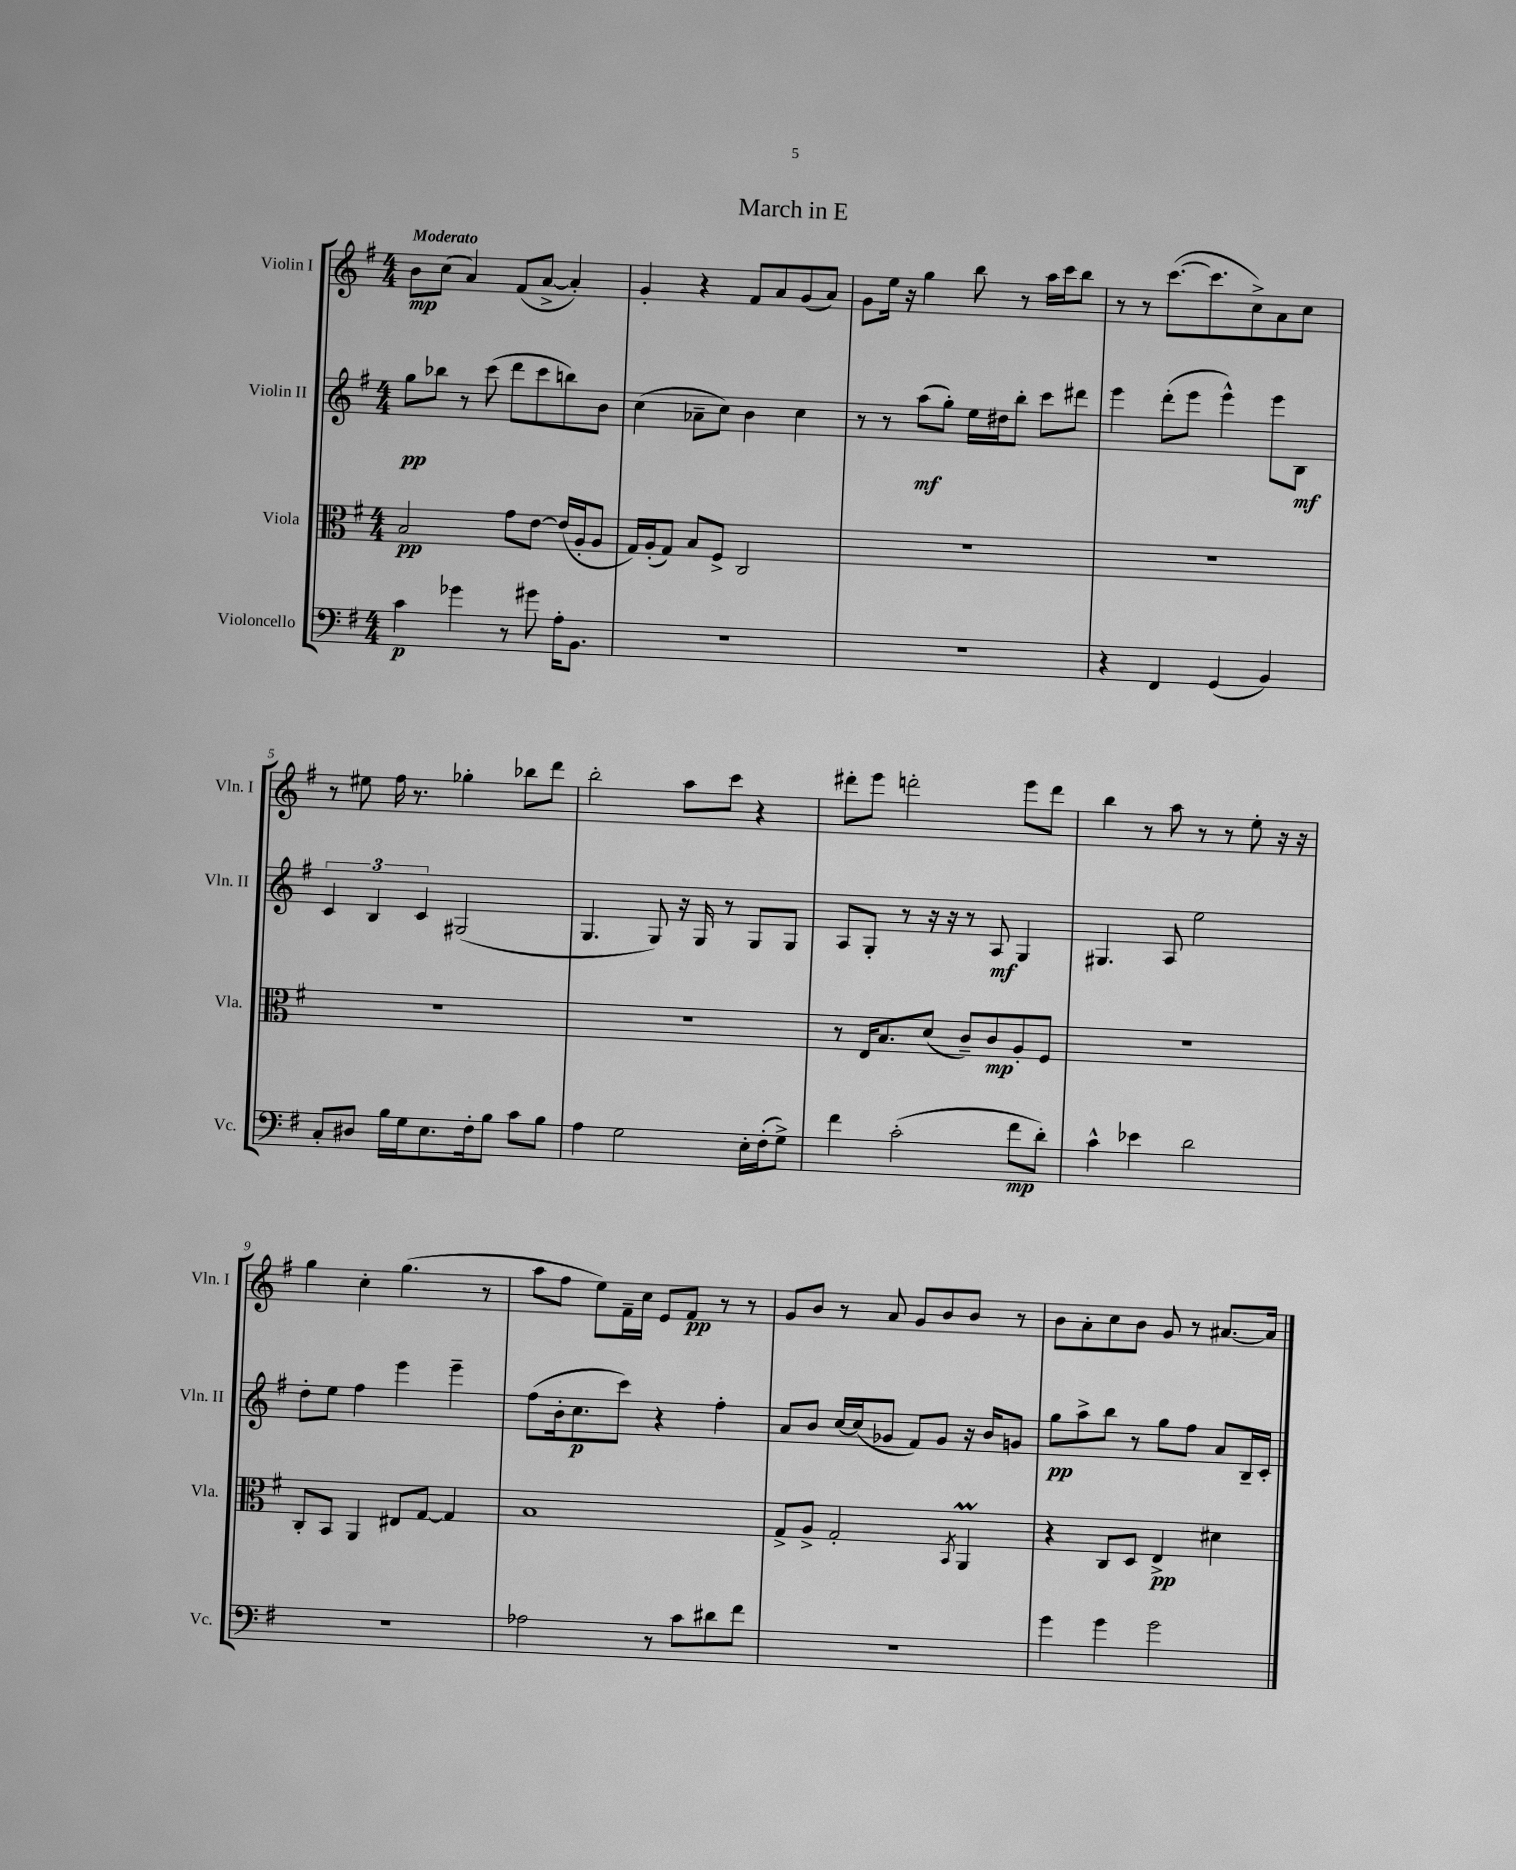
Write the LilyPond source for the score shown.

\header { title = "March in E" }
<<
\new StaffGroup <<
\new Staff = "s0" \with { instrumentName = "Violin I" shortInstrumentName = "Vln. I" } {
    \clef treble \key g \major \numericTimeSignature \time 4/4 \tempo "Moderato"
    b'8\mp c''8( a'4) fis'8( a'8~-> a'4-.) |
    g'4-. r4 fis'8 a'8 g'8( a'8) |
    g'8 e''16 r16 g''4 b''8 r8 a''16 c'''16 b''8 |
    r8 r8 c'''8.~( c'''8. c''8->) a'8 c''8 |
    r8 eis''8 fis''16 r8. ges''4-. bes''8 d'''8 |
    b''2-. a''8 c'''8 r4 |
    dis'''8-. e'''8 d'''2-. e'''8 d'''8 |
    b''4 r8 a''8 r8 r8 e''8-. r16 r16 |
    g''4 c''4-. g''4.( r8 |
    a''8 fis''8 e''8) fis'16-- c''16 e'8 fis'8\pp r8 r8 |
    g'8 b'8 r8 a'8 g'8 b'8 b'8 r8 |
    b'8 a'8-. c''8 b'8 g'8 r8 ais'8.~ ais'16 \bar "|." |
}
\new Staff = "s1" \with { instrumentName = "Violin II" shortInstrumentName = "Vln. II" } {
    \clef treble \key g \major \numericTimeSignature \time 4/4
    g''8\pp bes''8 r8 c'''8( d'''8 c'''8 b''8) b'8 |
    c''4( aes'8-- c''8) b'4 c''4 |
    r8 r8 a''8\mf( g''8-.) e''16 dis''16 b''8-. c'''8 dis'''8 |
    e'''4 d'''8-.( e'''8 e'''4-^) e'''8 b8\mf |
    \tuplet 3/2 { c'4 b4 c'4 } gis2( |
    g4. g8) r16 g16 r8 g8 g8 |
    a8 g8-. r8 r16 r16 r8 a8\mf g4 |
    gis4. a8 e''2 |
    d''8-. e''8 fis''4 e'''4 e'''4-- |
    fis''8( b'16-. c''8.\p c'''8) r4 fis''4-. |
    a'8 b'8 c''16~ c''16( ges'8 fis'8) ges'8 r16 b'16 g'8 |
    g''8\pp a''8-> b''8 r8 g''8 fis''8 a'8 b16-- c'16-. \bar "|." |
}
\new Staff = "s2" \with { instrumentName = "Viola" shortInstrumentName = "Vla." } {
    \clef alto \key g \major \numericTimeSignature \time 4/4
    b2\pp g'8 e'8~ e'16( a16-. a8 |
    g16) a16-.( g8) b8 fis8-> c2 |
    R1 |
    R1 |
    R1 |
    R1 |
    r8 e16 b8. d'8( c'8--) c'8\mp a8-. fis8 |
    R1 |
    c8-. b,8 a,4 eis8 g8~ g4 |
    b1 |
    g8-> a8-> g2-. \acciaccatura { b,8 } a,4\prall |
    r4 c8 d8 e4->\pp dis'4 \bar "|." |
}
\new Staff = "s3" \with { instrumentName = "Violoncello" shortInstrumentName = "Vc." } {
    \clef bass \key g \major \numericTimeSignature \time 4/4
    c'4\p ges'4 r8 gis'8 a16-. b,8. |
    R1 |
    R1 |
    r4 fis,4 g,4( b,4) |
    c8-. dis8 b16 g16 e8. fis16-. b8 c'8 b8 |
    a4 g2 e16-. fis16-.( g8->) |
    fis'4 c'2-.( fis'8\mp d'8-.) |
    c'4-^ ees'4 d'2 |
    R1 |
    aes2 r8 c'8 dis'8 fis'8 |
    R1 |
    g'4 g'4 g'2 \bar "|." |
}
>>
>>
